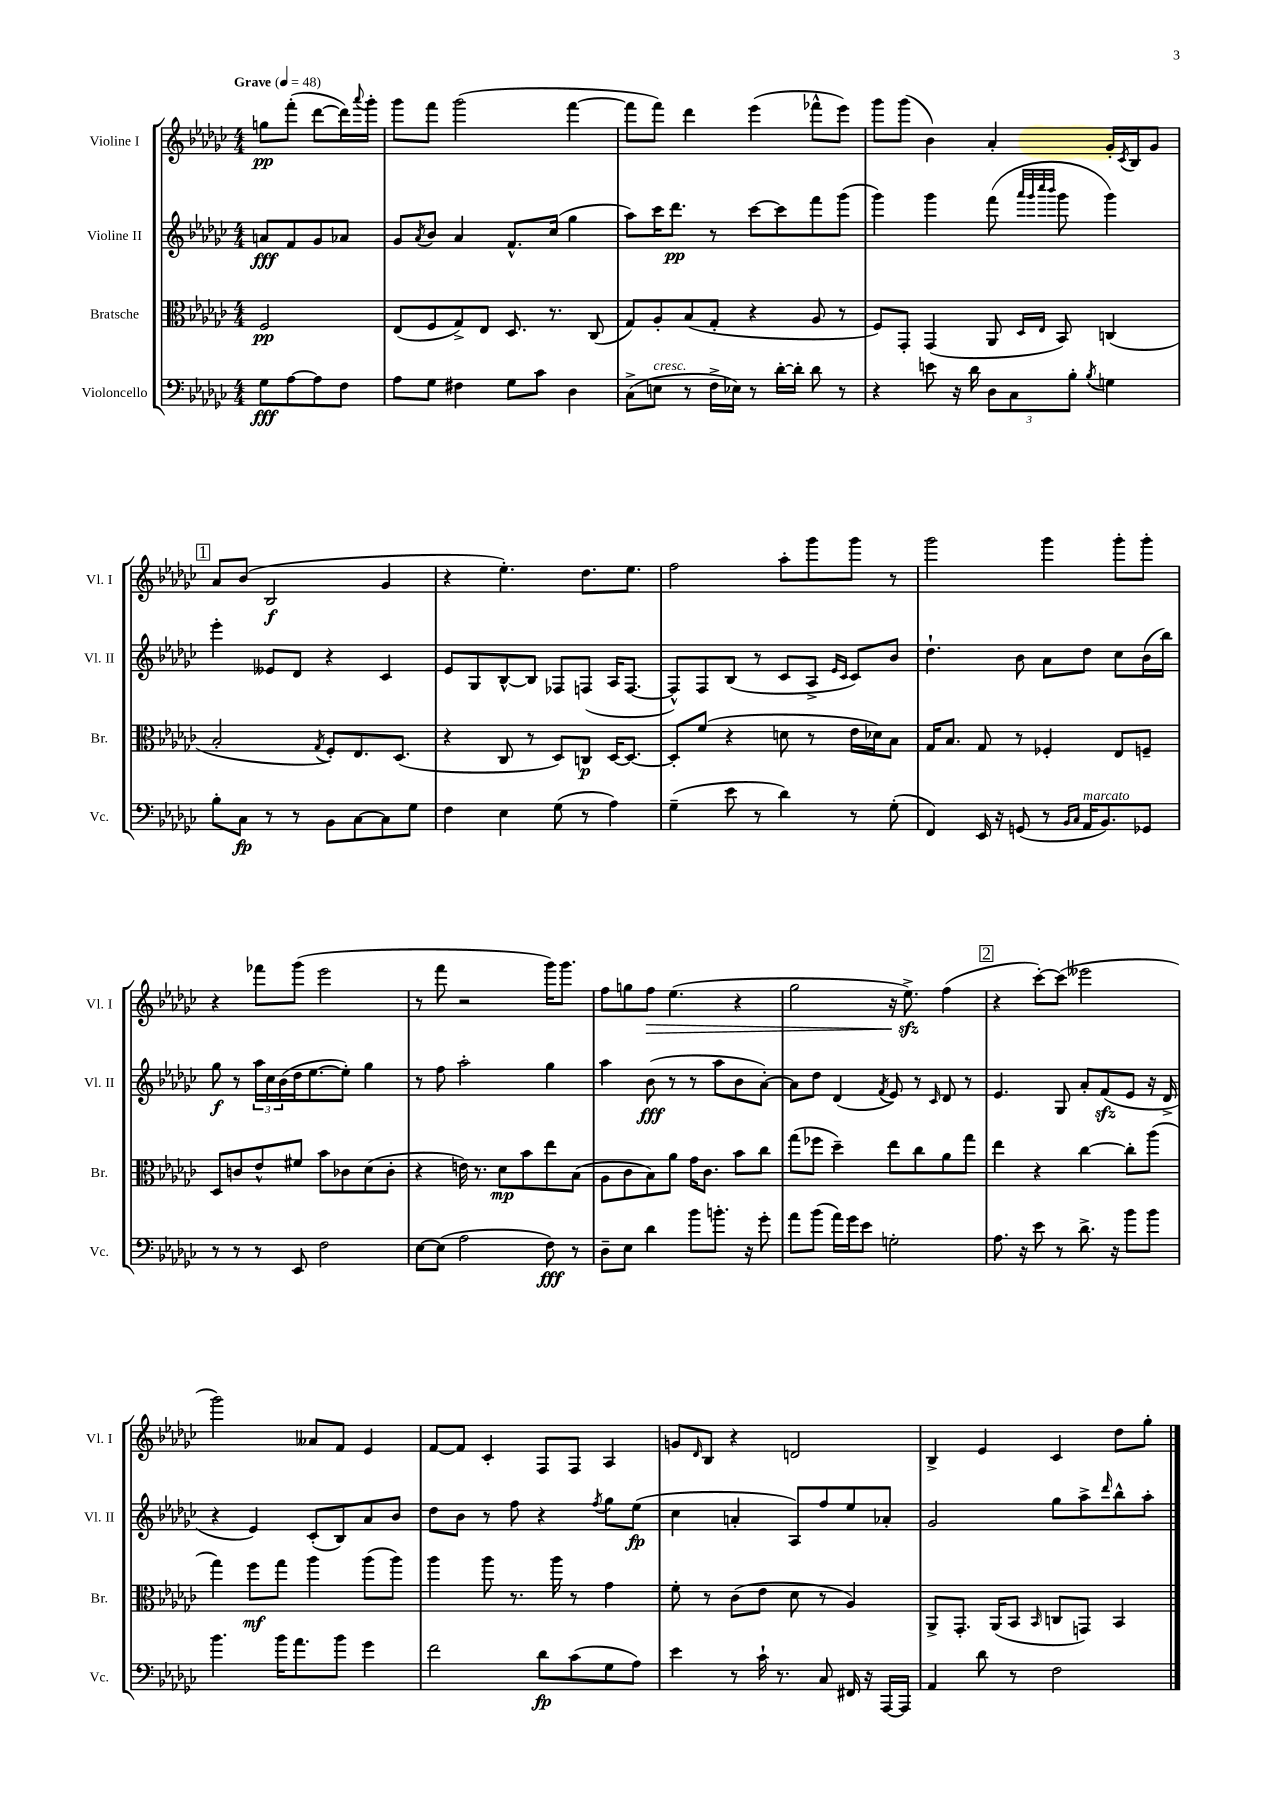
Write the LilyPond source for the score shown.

<<
\new StaffGroup <<
\new Staff = "s0" \with { instrumentName = "Violine I" shortInstrumentName = "Vl. I" } {
    \clef treble \key ges \major \numericTimeSignature \time 4/4 \partial 2 \tempo "Grave" 4 = 48
    g''8\pp f'''8-.( des'''8~ des'''16) \appoggiatura { aes'''8 } ges'''16-. |
    ges'''8 f'''8 ges'''2( f'''4~ |
    f'''8 f'''8) des'''4 ees'''4( fes'''8-^ ees'''8) |
    ges'''8 ges'''8( bes'4) aes'4-. ges'16-. \acciaccatura { ces'8 } bes16 ges'8 |
    \mark \markup { \box "1" } aes'8 bes'8( bes2\f ges'4 |
    r4 ees''4.-.) des''8. ees''8. |
    f''2 aes''8-. ges'''8 ges'''8 r8 |
    ges'''2 ges'''4 ges'''8-. ges'''8-. |
    r4 fes'''8 ges'''8( ees'''2 |
    r8 f'''8 r2 ges'''16) ges'''8. |
    f''8 g''8 f''8\> ees''4.( r4 |
    ges''2 r16 ees''8.->\sfz\!) f''4( |
    \mark \markup { \box "2" } r4 ces'''8~-.) ces'''8( eeses'''2 |
    ges'''2) aeses'8 f'8 ees'4 |
    f'8~ f'8 ces'4-. f8 f8 aes4 |
    g'8 \grace { des'16 } bes8 r4 d'2 |
    bes4-> ees'4 ces'4 des''8 ges''8-. \bar "|." |
}
\new Staff = "s1" \with { instrumentName = "Violine II" shortInstrumentName = "Vl. II" } {
    \clef treble \key ges \major \numericTimeSignature \time 4/4 \partial 2
    a'8\fff f'8 ges'8 aes'8 |
    ges'8 \acciaccatura { aes'8 } bes'8 aes'4 f'8.-^ ces''16( ges''4 |
    aes''8) ces'''16 des'''8.\pp r8 ces'''8~ ces'''8 f'''8 ges'''8( |
    ges'''4) ges'''4 f'''8( \grace { aes'''32 ges'''32 ces''''32 bes'''32 } ges'''8 ges'''4) |
    \mark \markup { \box "1" } ees'''4-. eeses'8 des'8 r4 ces'4 |
    ees'8 ges8 bes8~-^ bes8 fes8 f8( aes16 f8.~ |
    f8-^) f8 bes8( r8 ces'8 aes8-> \grace { ees'16 ces'16 } ces'8) bes'8 |
    des''4.-! bes'8 aes'8 des''8 ces''8 bes'16( bes''16) |
    ges''8\f r8 \tuplet 3/2 { aes''16 ces''16 bes'16( } des''16 ees''8.~ ees''8-.) ges''4 |
    r8 f''8 aes''2-. ges''4 |
    aes''4 bes'8\fff( r8 r8 aes''8 bes'8 aes'8~-.) |
    aes'8 des''8 des'4( \acciaccatura { f'8 } ees'8) r8 \grace { ces'16 } des'8 r8 |
    \mark \markup { \box "2" } ees'4. ges8 aes'8-. f'8\sfz( ees'8 r16 des'16-> |
    r4 ees'4) ces'8-.( bes8) aes'8 bes'8 |
    des''8 bes'8 r8 f''8 r4 \acciaccatura { f''8 } ges''8 ees''8\fp( |
    ces''4 a'4-. aes8) f''8 ees''8 aes'8-. |
    ges'2 ges''8 aes''8-> \grace { des'''16 } bes''8-^ aes''8-. \bar "|." |
}
\new Staff = "s2" \with { instrumentName = "Bratsche" shortInstrumentName = "Br." } {
    \clef alto \key ges \major \numericTimeSignature \time 4/4 \partial 2
    f2\pp |
    ees8( f8 ges8->) ees8 des8. r8. ces8( |
    ges8) aes8-. bes8( ges8-. r4 aes8 r8 |
    f8) ges,8-. ges,4( aes,8 \grace { des16 ees16 } bes,8) c4( |
    \mark \markup { \box "1" } bes2-. \acciaccatura { ges8 } f8-.) ees8. des8.( |
    r4 ces8 r8 des8) c8\p des16~ des8.~ |
    des8-. f'8( r4 d'8 r8 ees'16 des'16) bes8 |
    ges16 bes8. ges8 r8 fes4-. ees8 f8-- |
    des8 c'8 ees'8-^ fis'8 bes'8 ces'8 des'8( ces'8-. |
    r4 e'16) r8. des'8\mp bes'8 ees''8 bes8( |
    aes8 ces'8 bes8) aes'8 ges'16 ces'8. bes'8 ces''8 |
    ges''8( fes''8 des''4--) ees''8 ces''8 aes'8 ges''8 |
    \mark \markup { \box "2" } ees''4 r4 ces''4~ ces''8-. aes''8( |
    ges''4) f''8\mf ges''8 aes''4 aes''8( aes''8) |
    aes''4 aes''8 r8. aes''16 r8 ges'4 |
    f'8-. r8 ces'8( ees'8 des'8 r8 aes4) |
    aes,8-> ges,8.-. aes,16( bes,8 \grace { bes,16 } c8 g,8) bes,4 \bar "|." |
}
\new Staff = "s3" \with { instrumentName = "Violoncello" shortInstrumentName = "Vc." } {
    \clef bass \key ges \major \numericTimeSignature \time 4/4 \partial 2
    ges8\fff aes8~ aes8 f8 |
    aes8 ges8 fis4 ges8 ces'8 des4 |
    ces8->( e8^\markup { \italic "cresc." } r8 f16-> ees16) r8 des'16~-. des'16-. des'8 r8 |
    r4 e'8 r16 des'16 \tuplet 3/2 { des8 ces8 bes8-. } \acciaccatura { bes8 } g4 |
    \mark \markup { \box "1" } bes8-. ces8\fp r8 r8 bes,8 ces8~ ces8 ges8 |
    f4 ees4 ges8( r8 aes4) |
    ges4--( ees'8 r8 des'4) r8 ges8-.( |
    f,4) ees,16 r16 g,8( r8 \grace { bes,16 ces16 } aes,16^\markup { \italic "marcato" } bes,8.) ges,8 |
    r8 r8 r8 ees,8 f2 |
    ees8~ ees8( aes2 f8\fff) r8 |
    des8-- ees8 des'4 bes'8 b'8.-. r16 ges'8-. |
    aes'8 bes'8( aes'16) ges'16 ees'8 g2-. |
    \mark \markup { \box "2" } aes8. r16 ees'8 r8 des'8.-> r16 bes'8 bes'8 |
    bes'4. bes'16 aes'8. bes'8 ges'4 |
    f'2 des'8\fp ces'8( ges8 aes8) |
    ees'4 r8 ces'16-! r8. ces8 fis,16 r16 aes,,16~ aes,,16 |
    aes,4 des'8 r8 f2 \bar "|." |
}
>>
>>
\layout { \context { \Score \remove "Bar_number_engraver" } }
